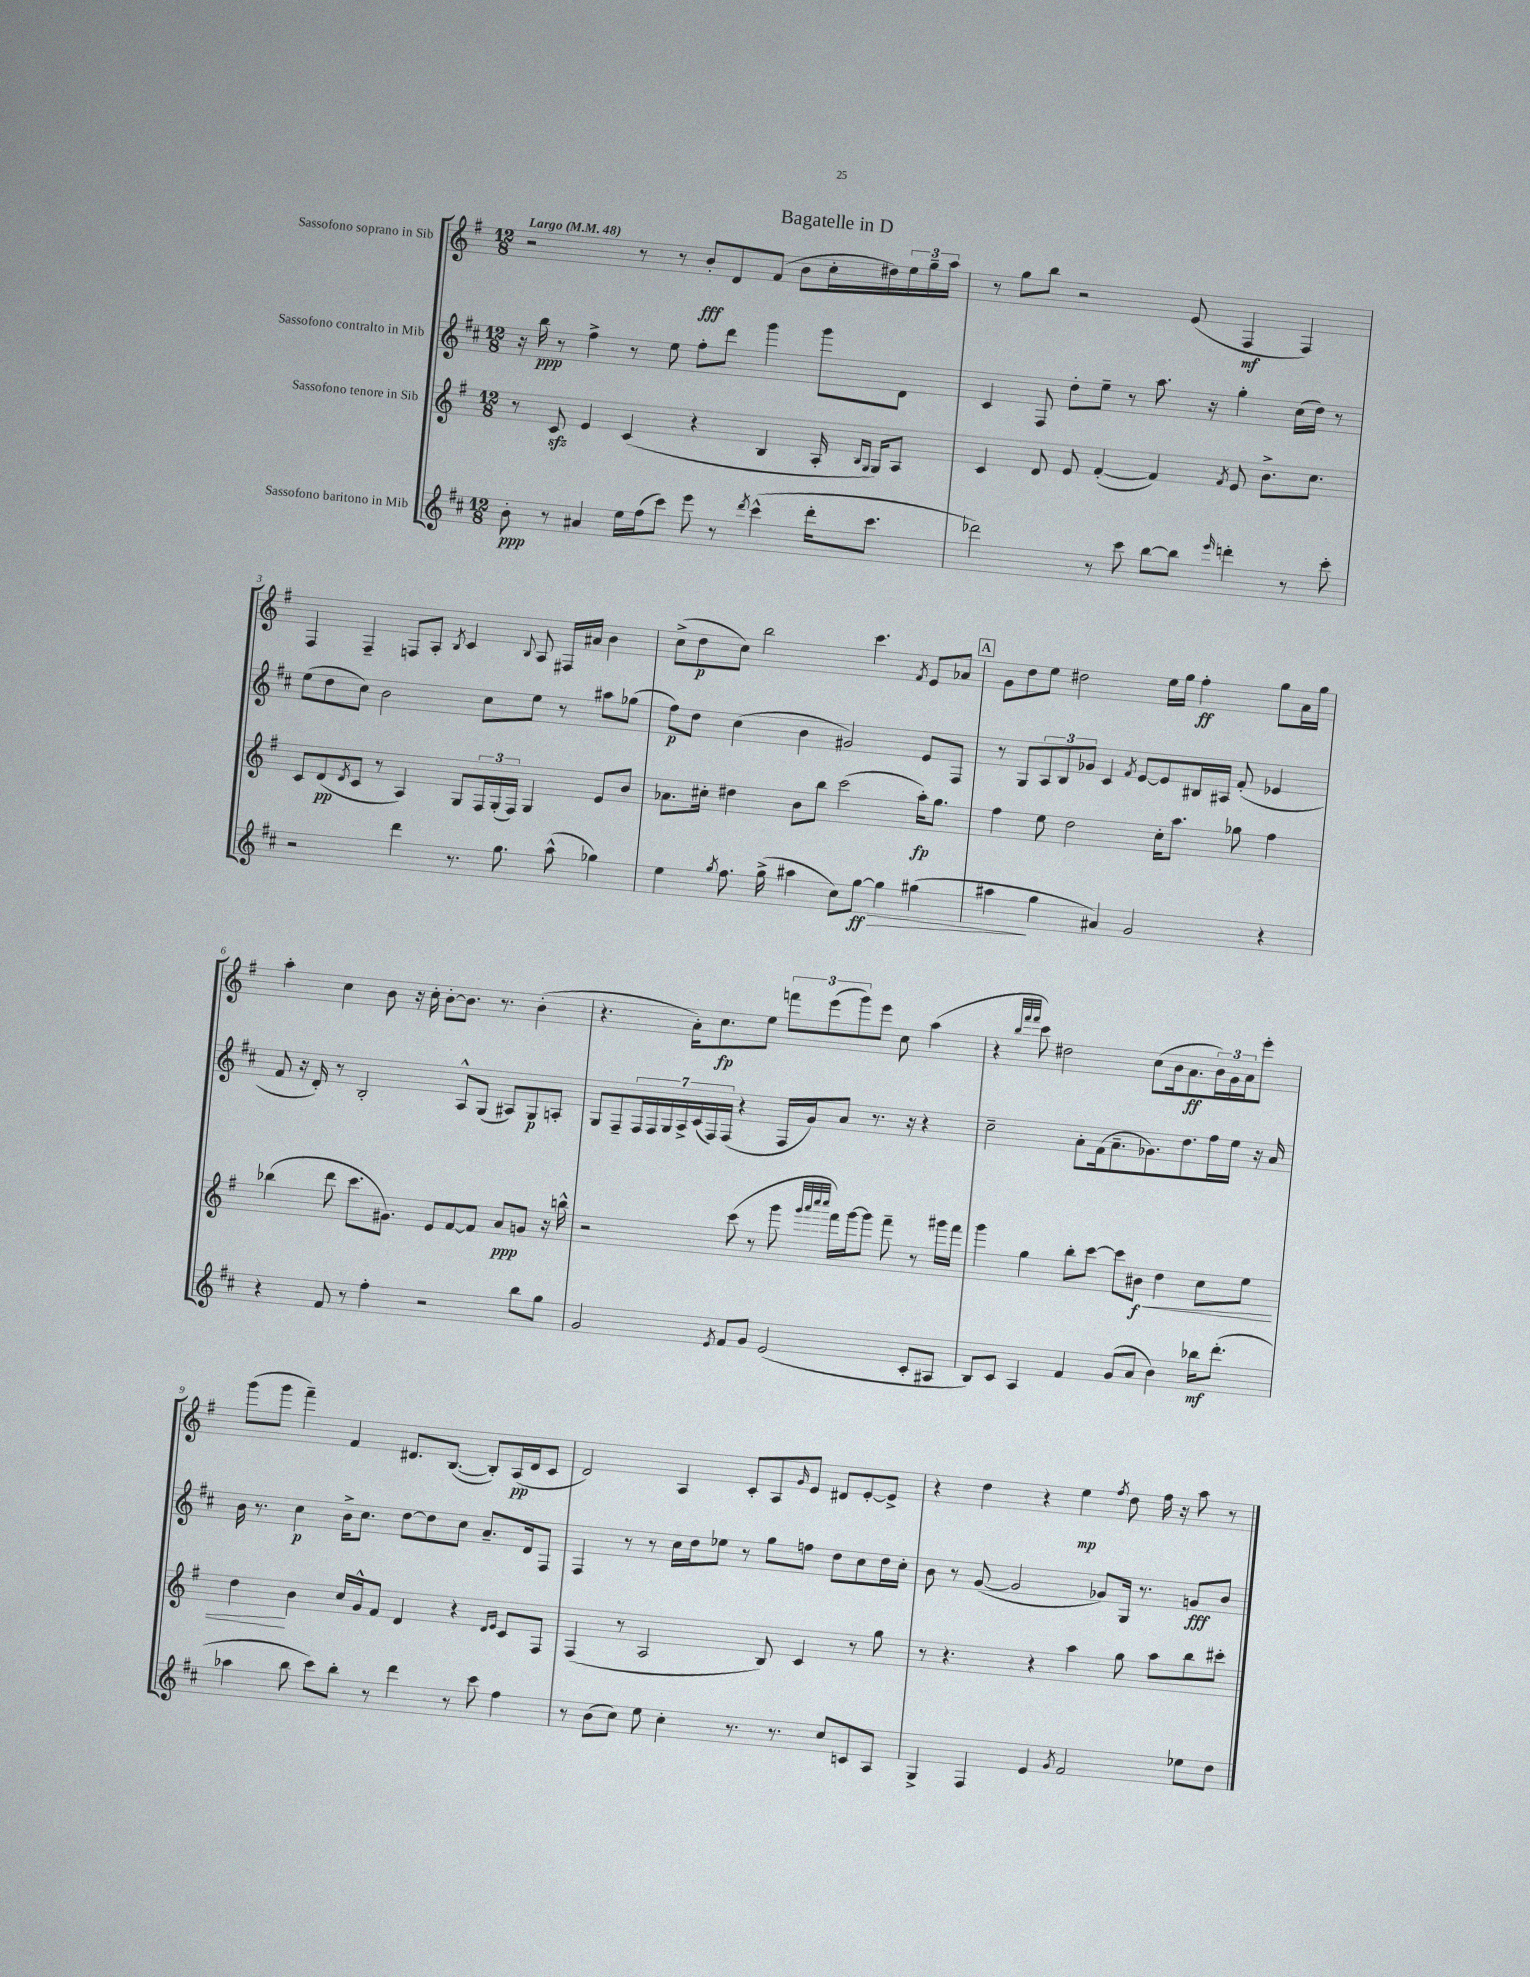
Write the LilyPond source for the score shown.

\header { title = "Bagatelle in D" }
<<
\new StaffGroup <<
\new Staff = "s0" \with { instrumentName = "Sassofono soprano in Sib" } {
    \clef treble \key g \major \numericTimeSignature \time 12/8 \tempo "Largo" 4 = 48
    r2 r8 r8 b'8-.\fff d'8 fis'8( b'8 c''16-. dis''16) \tuplet 3/2 { e''16 g''16-- a''16 } |
    r8 g''8 b''8 r2 e'8( fis4\mf fis4) |
    fis4 fis4-- f8 a8-. \acciaccatura { b8 } c'4 \appoggiatura { b8 } a8 fis16 ais'16 b'4 |
    c''8->( d''8\p c''8) b''2 c'''4. \acciaccatura { fis'8 } e'8 aes'8 |
    \mark \markup { \box "A" } g'8 d''8 e''8 dis''2 e''16 g''16 fis''4-.\ff g''8 a'16 g''16 |
    a''4-. c''4 b'8 r16 c''16-. b'8~-. b'8. r8. b'4-.( |
    r4. a'16-.) c''8.\fp e''8 \tuplet 3/2 { f'''8 e'''8( g'''8) } e'''8 c''8 a''4( |
    r4 \grace { b''32 fis'''32 fis'''32 } c'''8) dis''2 c''8( b'16 a'8.\ff \tuplet 3/2 { b'16) g'16 a'16 } e'''8-. |
    g'''8( g'''8 fis'''4--) fis'4 dis'8. b8.~( b8-.) a16\pp( dis'16 c'8 |
    d'2) a4 c'8-. a8 \grace { g'16 } e'8 dis'8 e'8~-. e'8-> |
    r4 d''4 r4 e''4\mp \acciaccatura { fis''8 } d''8 fis''16 r16 a''8 r8 \bar "|." |
}
\new Staff = "s1" \with { instrumentName = "Sassofono contralto in Mib" } {
    \clef treble \key d \major \numericTimeSignature \time 12/8
    r16 b''16\ppp r8 fis''4-> r8 e''8 fis''8-. d'''8 g'''4 g'''8 d'8 |
    cis'4 fis8 d''8-. e''8-- r8 a''8. r16 g''4-. cis''16( d''16) r8 |
    e''8( d''8 cis''8) b'2 cis''8 e''8 r8 ais''8 ges''8( |
    fis''8\p) d''8 cis''4( b'4 gis'2) e'8 fis8 |
    \mark \markup { \box "A" } r8 g8 \tuplet 3/2 { a8 b8 ges'8 } cis'4 \acciaccatura { fis'8 } e'8~ e'8 bis16 ais16 fis'8-.( ees'4 |
    fis'8 r16 d'16-.) r8 b2-. a8-^ g8( ais8) g8\p a8-. |
    g8 fis8-- \tuplet 7/4 { fis16 fis16 g16 a16-> cis'16( fis16) fis16( } r4 fis16 g'16) a'8 r8. r16 r4 |
    cis''2-- a'8-. fis'16( a'8.-- ges'8.) d''8. fis''16 e''16 r16 a'16 |
    b'16 r8. cis''4\p b'16-> cis''8. d''8~ d''8 cis''8 a'8.-- d'16 fis8 |
    fis4 r8 r8 cis''16 d''16 ees''8 r8 g''8 f''8 d''8 cis''8 d''16 cis''16-. |
    b'8 r8 g'8~( g'2 ges'8) g16 r8. g'8\fff b'8 \bar "|." |
}
\new Staff = "s2" \with { instrumentName = "Sassofono tenore in Sib" } {
    \clef treble \key g \major \numericTimeSignature \time 12/8
    r8 c'8\sfz e'4 c'4( r4 b4 a16-. \grace { b16 g16 } g16) a8 |
    c'4 d'8 e'8 fis'4~-.( fis'4) \acciaccatura { fis'8 } e'8 b'8.-> c''8. |
    c'8 d'8\pp( \acciaccatura { d'8 } c'8 r8 a4) g8 \tuplet 3/2 { fis16 g16-.( fis16) } g4 e'8 b'8 |
    aes'8. cis''16-. dis''4 b'8 b''8 c'''2( a''16-.\fp) g''8. |
    \mark \markup { \box "A" } fis''4 e''8 d''2 c''16-. a''8. ges''8 fis''4 |
    bes''4( d'''8 c'''8. gis'8.) e'8 fis'8~ fis'8 a'8\ppp g'8 r16 b''16-^ |
    r2 c'''8( r8 g'''8 \grace { g'''32 a'''32 c''''32 c''''32 } fis'''16) g'''16~ g'''8 fis'''8-- r8 gis'''16 fis'''16 |
    g'''4 g''4 b''8-. c'''8~ c'''8 bis'8\f\< d''4 c''8 e''8 |
    d''4\! b'4 c''16 g'16-^ fis'8 d'4 r4 \grace { d'16 e'16 } c'8 fis8 |
    fis4( r8 a2 b8) c'4 r8 g''8 |
    r8 r4. r4 a''4 g''8 a''8 b''8 cis'''8-. \bar "|." |
}
\new Staff = "s3" \with { instrumentName = "Sassofono baritono in Mib" } {
    \clef treble \key d \major \numericTimeSignature \time 12/8
    b'8-.\ppp r8 ais'4 e''16 fis''16( cis'''8) e'''8 r8 \acciaccatura { d'''8 } cis'''4-^( d'''16-. cis'''8. |
    des'''2) r8 cis'''8 b''8~ b''8 \grace { e'''16 } d'''4-. r8 cis'''8-. |
    r2 d'''4 r8. g''8. a''8-^( ges''4) |
    e''4 \acciaccatura { g''8 } fis''8. g''16->( ais''4 cis''8) g''8~\ff\> g''4 gis''4( |
    \mark \markup { \box "A" } ais''4\! g''4 ais'4) g'2 r4 |
    r4 fis'8 r8 fis''4-. r2 b''8 g''8 |
    g'2 \acciaccatura { e'8 } fis'8 g'8 e'2( cis'8-. ais8 |
    b8) cis'8 a4 fis'4 g'8( a'8 b'4) bes''16\mf d'''8.-.( |
    aes''4 b''8 cis'''8) b''8-. r8 d'''4 r8 cis'''8 fis''4 |
    r8 b'8( cis''8) e''8 cis''4-. r8. r8. cis''8 c'8 a8 |
    g4-> fis4 e'4 \acciaccatura { g'8 } fis'2 ees''8 d''8 \bar "|." |
}
>>
>>
